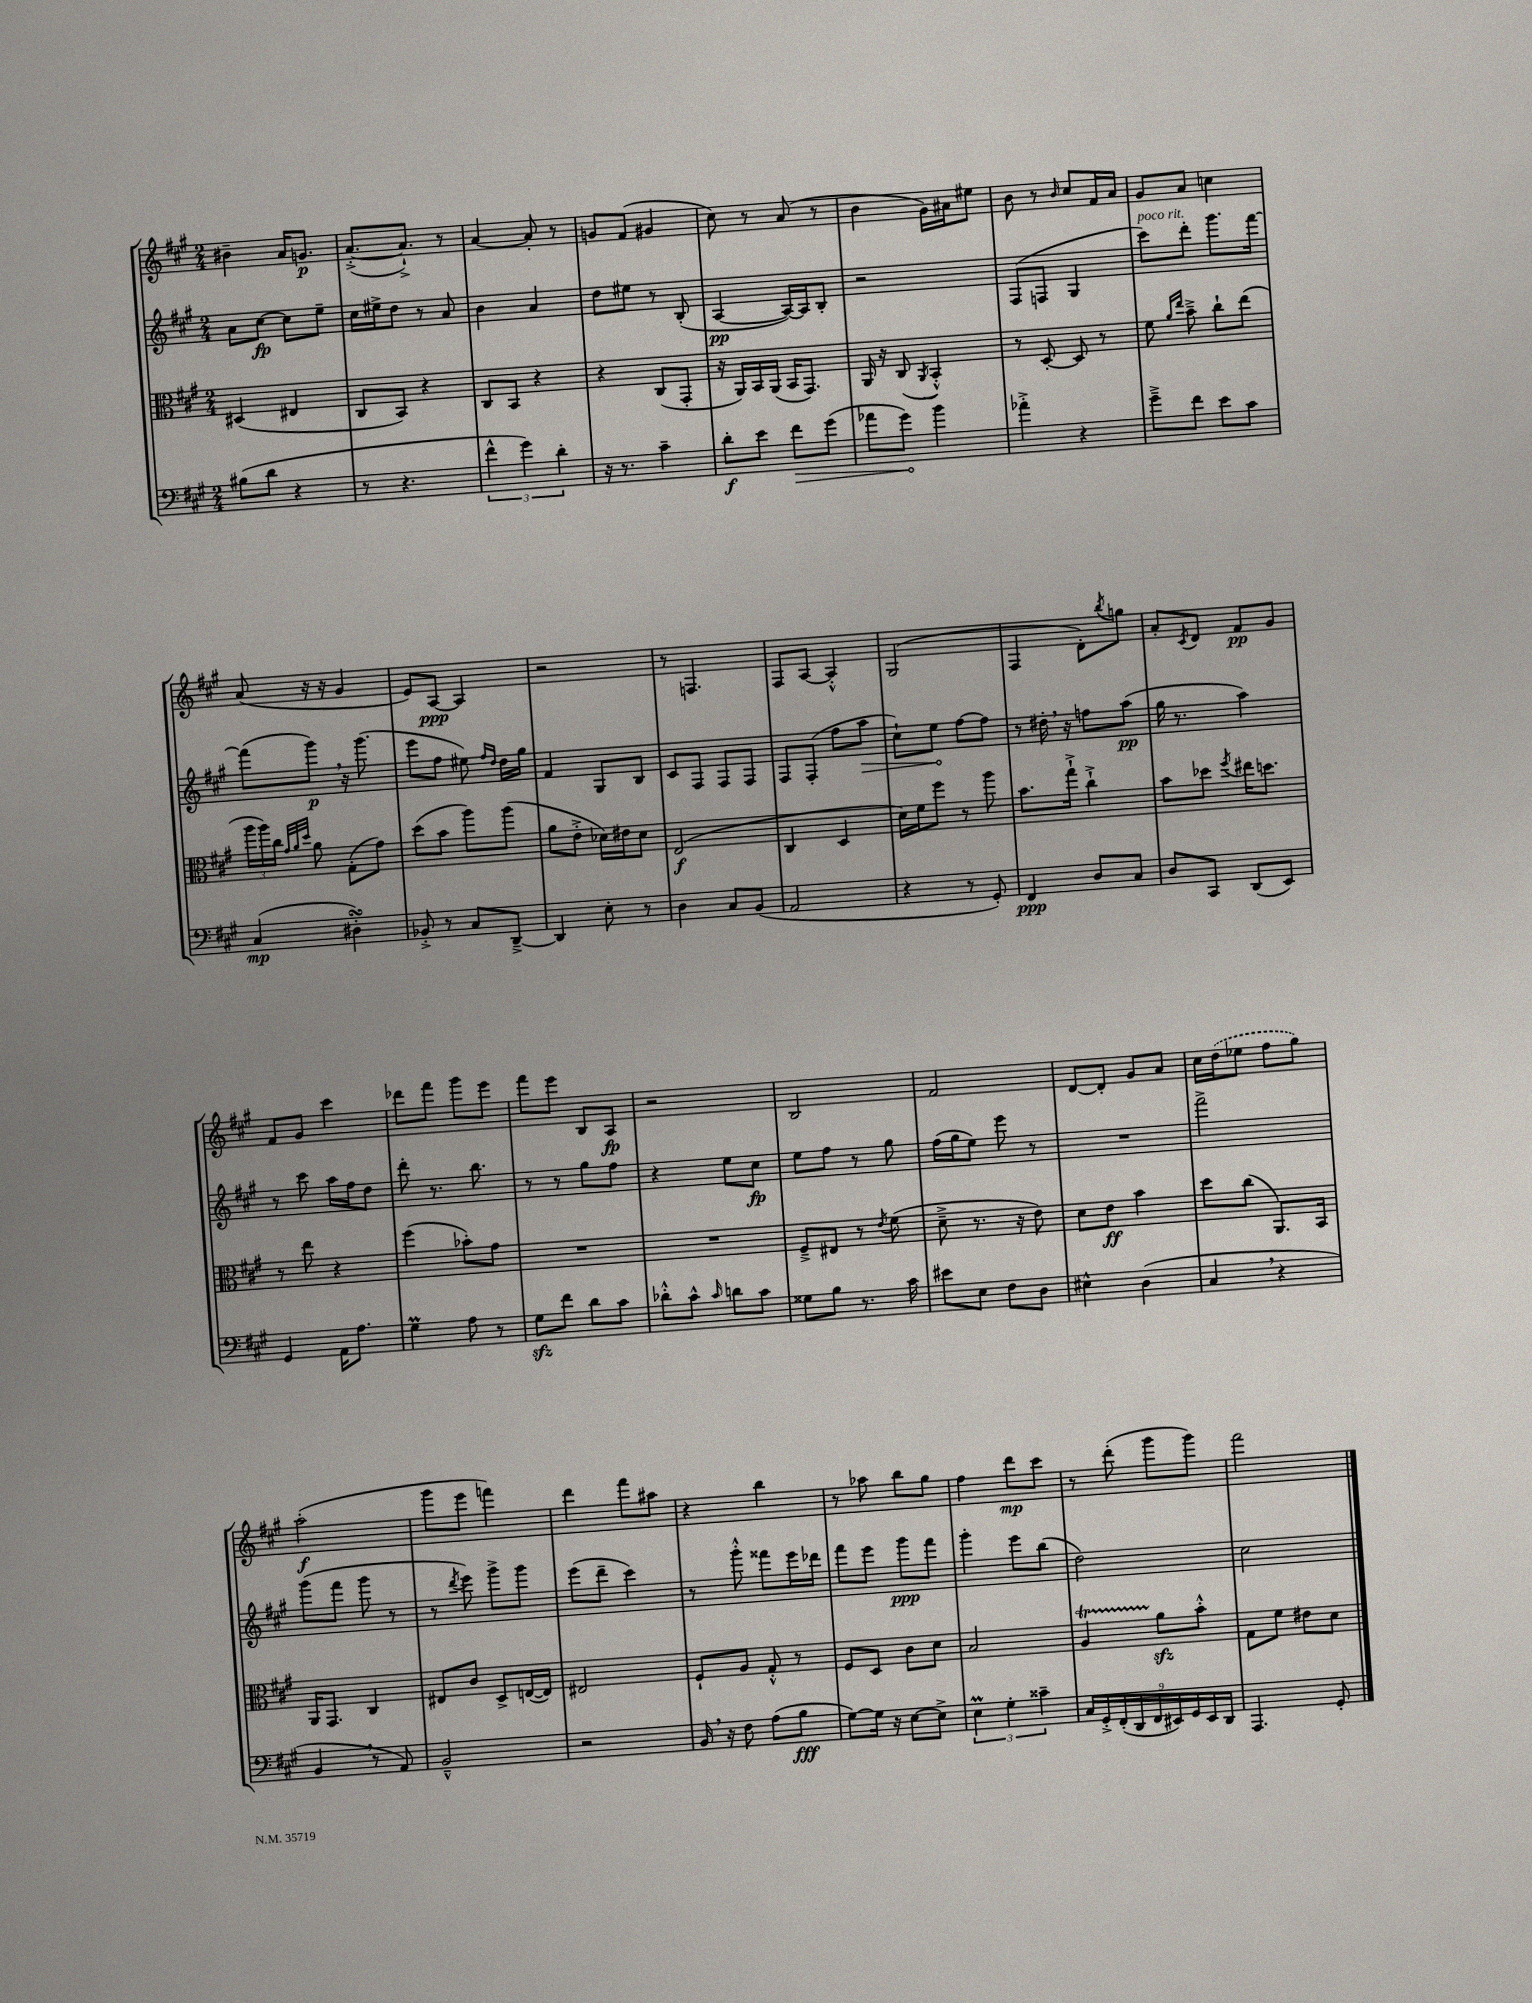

**kern	**dynam	**kern	**dynam	**kern	**dynam	**kern	**dynam
*part4	*part4	*part3	*part3	*part2	*part2	*part1	*part1
*staff4	*staff4	*staff3	*staff3	*staff2	*staff2	*staff1	*staff1
*clefF4	*	*clefC3	*	*clefG2	*	*clefG2	*
*k[f#c#g#]	*	*k[f#c#g#]	*	*k[f#c#g#]	*	*k[f#c#g#]	*
*M2/4	*	*M2/4	*	*M2/4	*	*M2/4	*
=109	=109	=109	=109	=109	=109	=109	=109
(8B#X\L	.	(4D#X/	.	8a\L	.	4b#X~\	.
8d\J	.	.	.	[8cc#\J	fp	.	.
4r	.	4E#X/	.	8cc#\L]	.	16a/KL	.
.	.	.	.	.	.	8.gn/J	p
.	.	.	.	8ee~\J	.	.	.
=110	=110	=110	=110	=110	=110	=110	=110
8r	.	8C#/L	.	16cc#\LL	.	([8.a'^/L	.
.	.	.	.	16ee#X^\J	.	.	.
4.r	.	8BB/J)	.	8dd\J	.	.	.
.	.	.	.	.	.	8.a`^/J])	.
.	.	4r	.	8r	.	.	.
.	.	.	.	8a/	.	8r	.
=111	=111	=111	=111	=111	=111	=111	=111
6f#^^\	.	8C#/L	.	4b\	.	[4a/	.
.	.	8BB/J	.	.	.	.	.
6g#\)	.	.	.	.	.	.	.
.	.	4r	.	4a/	.	8a'/]	.
6d'\	.	.	.	.	.	.	.
.	.	.	.	.	.	8r	.
=112	=112	=112	=112	=112	=112	=112	=112
16r	.	4r	.	8dd\L	.	8gn/L	.
8.r	.	.	.	.	.	.	.
.	.	.	.	8ee#X\J	.	(8f#/J	.
4c#~\	.	(8C#/L	.	8r	.	4g#X/	.
.	.	8GG#'/J	.	(8B'/	.	.	.
=113	=113	=113	=113	=113	=113	=113	=113
8d'\L	f	16r	.	[4A/	pp	8cc#\)	.
.	.	16AA/LL)	.	.	.	.	.
8e\J	.	16BB/	.	.	.	8r	.
.	.	(16AA/JJ	.	.	.	.	.
!	!LO:HP:b	!	!	!	!	!	!
8f#\L	>	16BB/KL	.	16A/LL_)	.	(8a/	.
.	.	8.GG#/J)	.	16A/J]	.	.	.
(8g#\J	.	.	.	8B'/J	.	8r	.
=114	=114	=114	=114	=114	=114	=114	=114
8a-X\L	.	16AA/	.	2r	.	4b\	.
.	.	16r	.	.	.	.	.
8g#\J)	.	(8C#/	.	.	.	.	.
.	.	8qAA/	.	.	.	.	.
4b\	]	4BB'^^/)	.	.	.	16g#\LL)	.
.	.	.	.	.	.	16a#X\J	.
.	.	.	.	.	.	8ee#X\J	.
=115	=115	=115	=115	=115	=115	=115	=115
4a-X'^\	.	8r	.	(8F#/L	.	8b\	.
.	.	[8D'/	.	8Fn/J	.	8r	.
.	.	.	.	.	.	16qqb/	.
4r	.	8D/]	.	4G#/	.	8cc#/L	.
.	.	8r	.	.	.	16f#/L	.
.	.	.	.	.	.	16a/JJ	.
=116	=116	=116	=116	=116	=116	=116	=116
!	!	!	!	!LO:TX:a:i:t=poco rit.	!	!	!
8g#~^\L	.	8f#\	.	8ccc#\L)	.	8g#/L	.
.	.	16qqa/LL	.	.	.	.	.
.	.	16qqee/JJ	.	.	.	.	.
8f#\J	.	8b~^\	.	8ddd'\J	.	8a/J	.
8e\L	.	8cc#`\L	.	8.ggg#\L	.	4ccn\	.
8c#\J	.	(8ee\J	.	.	.	.	.
.	.	.	.	[16fff#\Jk	.	.	.
!!LO:LB:g=z
=117	=117	=117	=117	=117	=117	=117	=117
(4C#/	mp	24aa\LL	.	(8fff#\L]	.	(8a/	.
.	.	24aa\)	.	.	.	.	.
.	.	24cc#\JJ	.	.	.	.	.
.	.	32qqg#/LLL	.	.	.	.	.
.	.	32qqa/	.	.	.	.	.
.	.	32qqdd/JJJ	.	.	.	.	.
.	.	8a\	.	8ggg#,\J)	p	16r	.
.	.	.	.	.	.	16r	.
4D#XsSsS'\)	.	(8G#'\L	.	16r	.	4g#/	.
.	.	.	.	(8.ggg#\	.	.	.
.	.	8g#\J)	.	.	.	.	.
=118	=118	=118	=118	=118	=118	=118	=118
8BB-X'^/	.	(8dd\L	.	8eee\L	.	8e/L)	.
8r	.	8b\J	.	8ff#\J	.	[8A/J	ppp
8C#/L	.	8aa\L)	.	8ee#X\)	.	4A/]	.
.	.	.	.	16qqff#/LL	.	.	.
.	.	.	.	16qqdd/JJ	.	.	.
[8DD~^/J	.	(8aa\J	.	16dd\LL	.	.	.
.	.	.	.	16gg#\JJ	.	.	.
=119	=119	=119	=119	=119	=119	=119	=119
4DD/]	.	8a\L	.	4f#/	.	2r	.
.	.	8e'^\J	.	.	.	.	.
8E'\	.	16d-X\LL)	.	8G#/L	.	.	.
.	.	16e#X\J	.	.	.	.	.
8r	.	8d-\J	.	8B/J	.	.	.
=120	=120	=120	=120	=120	=120	=120	=120
4D\	.	(2E/	f	8c#/L	.	8r	.
.	.	.	.	8F#/J	.	4.Fn/	.
8C#/L	.	.	.	8F#/L	.	.	.
(8BB/J	.	.	.	8F#/J	.	.	.
=121	=121	=121	=121	=121	=121	=121	=121
2AA/	.	4C#/	.	8F#/L	.	8F#/L	.
.	.	.	.	(8F#'/J	.	[8A/J	.
.	.	4D/	.	8ff#\L	.	4A'^^/]	.
!	!	!	!	!	!LO:HP:b	!	!
.	.	.	.	8aa\J	>	.	.
=122	=122	=122	=122	=122	=122	=122	=122
4r	.	16d\LL)	.	8cc#`\L)	.	(2G#/	.
.	.	16f#\J	.	.	.	.	.
.	.	8ff#\J	.	8ee\J	.	.	.
8r	.	8r	.	[8ff#\L	]	.	.
8GG#'/)	.	8aa\	.	8ff#\J]	.	.	.
=123	=123	=123	=123	=123	=123	=123	=123
4FF#/	ppp	8.b\L	.	8r	.	4F#/	.
.	.	.	.	16dd#X',\	.	.	.
.	.	16gg#`^\Jk	.	16r	.	.	.
8D/L	.	4cc#`^\	.	8ffn\L	.	8d'\L)	.
.	.	.	.	.	.	8qbb/	.
8C#/J	.	.	.	(8aa\J	pp	8ggn\J	.
=124	=124	=124	=124	=124	=124	=124	=124
8D/L	.	8b\L	.	16gg#\	.	8a'/L	.
.	.	.	.	8.r	.	.	.
.	.	.	.	.	.	8qc#/	.
8CC#/J	.	8dd-X\J	.	.	.	8d/J	.
.	.	8qff#/	.	.	.	.	.
(8DD/L	.	16ee#X\KL	.	4aa\)	.	8f#/L	pp
.	.	8.ddn\J	.	.	.	.	.
8EE/J)	.	.	.	.	.	8g#/J	.
!!LO:LB:g=z
=125	=125	=125	=125	=125	=125	=125	=125
4GG#/	.	8r	.	8r	.	8f#/L	.
.	.	8ee\	.	8ccc#\	.	8g#/J	.
16AA\KL	.	4r	.	16aa\LL	.	4ccc#\	.
8.A\J	.	.	.	16ff#\J	.	.	.
.	.	.	.	8dd\J	.	.	.
=126	=126	=126	=126	=126	=126	=126	=126
4G#m\	.	(4ff#\	.	8ddd'\	.	8ddd-X\L	.
.	.	.	.	8.r	.	8fff#\J	.
8A\	.	8b-X'\L)	.	.	.	8ggg#\L	.
.	.	.	.	8.bb\	.	.	.
8r	.	8g#\J	.	.	.	8eee\J	.
=127	=127	=127	=127	=127	=127	=127	=127
8G#zz\L	.	2r	.	8r	.	8fff#\L	.
8f#\J	.	.	.	8r	.	8eee\J	.
8d\L	.	.	.	8gg#\L	.	8B/L	.
8c#\J	.	.	.	8ff#\J	.	8A/J	fp
=128	=128	=128	=128	=128	=128	=128	=128
8d-X'^^\L	.	2r	.	4r	.	2r	.
8c#^^\J	.	.	.	.	.	.	.
16qqc#/	.	.	.	.	.	.	.
8dn\L	.	.	.	8ee\L	.	.	.
8c#\J	.	.	.	8cc#\J	fp	.	.
=129	=129	=129	=129	=129	=129	=129	=129
8G##X\L	.	8F#~^/L	.	8ee\L	.	2B/	.
8B\J	.	8E#X/J	.	8ff#\J	.	.	.
8.r	.	8r	.	8r	.	.	.
.	.	8qe/	.	.	.	.	.
.	.	(8f#\	.	8gg#\	.	.	.
16c#\	.	.	.	.	.	.	.
=130	=130	=130	=130	=130	=130	=130	=130
8e#X\L	.	8d~^\	.	(16ff#\LL	.	2f#/	.
.	.	.	.	16gg#\J	.	.	.
8E\J	.	8.r	.	8ee\J)	.	.	.
8F#\L	.	.	.	8eee\	.	.	.
.	.	16r	.	.	.	.	.
8D\J	.	8e\)	.	8r	.	.	.
=131	=131	=131	=131	=131	=131	=131	=131
4E#X^^\	.	8d\L	.	2r	.	[8d/L	.
.	.	8e\J	ff	.	.	8d'/J]	.
(4D\	.	4b\	.	.	.	8g#/L	.
.	.	.	.	.	.	8a/J	.
=132	=132	=132	=132	=132	=132	=132	=132
4C#,/	.	8dd\L	.	2fff#^\	.	16cc#\LL	.
.	.	.	.	.	.	(16dd\J	.
.	.	(8cc#\J	.	.	.	8ee-X\J	.
4r	.	8.AA/L)	.	.	.	8ff#\L	.
.	.	.	.	.	.	8gg#\J)	.
.	.	16BB/Jk	.	.	.	.	.
!!LO:LB:g=z
=133	=133	=133	=133	=133	=133	=133	=133
4BB,/	.	16AA/KL	.	(8ggg#\L	.	(2aa'\	f
.	.	8.GG#/J	.	.	.	.	.
.	.	.	.	8fff#\J	.	.	.
8r	.	4C#/	.	8ggg#\	.	.	.
8AA/)	.	.	.	8r	.	.	.
=134	=134	=134	=134	=134	=134	=134	=134
2BB~^^/	.	8E#X/L	.	8r	.	8ggg#\L	.
.	.	.	.	8qddd/	.	.	.
.	.	8c#/J	.	8eee\)	.	8eee\J	.
.	.	8D^/L	.	8ggg#^\L	.	4fffn\)	.
.	.	([16En/L	.	8ggg#\J	.	.	.
.	.	16E/JJ])	.	.	.	.	.
=135	=135	=135	=135	=135	=135	=135	=135
2r	.	2E#X/	.	(8eee\L	.	4ddd\	.
.	.	.	.	8ddd~\J	.	.	.
.	.	.	.	4ccc#\)	.	8fff#\L	.
.	.	.	.	.	.	8aa#X\J	.
=136	=136	=136	=136	=136	=136	=136	=136
16BB,/	.	8F#`/L	.	8r	.	4r	.
16r	.	.	.	.	.	.	.
8F#\	.	8A/J	.	8ggg#'^^\	.	.	.
(8A\L	.	8G#'^^/	.	8fff##X\L	.	4bb\	.
8B\J	fff	8r	.	16eee\L	.	.	.
.	.	.	.	16ddd-X\JJ	.	.	.
=137	=137	=137	=137	=137	=137	=137	=137
[8G#\L)	.	8F#/L	.	8fff#\L	.	8r	.
16G#\Jk]	.	8D/J	.	8eee\J	.	8aa-X\	.
16r	.	.	.	.	.	.	.
[8E\L	.	8c#\L	.	8ggg#\L	ppp	8bb\L	.
8E^\J]	.	8d\J	.	8fff#\J	.	8gg#\J	.
=138	=138	=138	=138	=138	=138	=138	=138
6EM\	.	2B/	.	4ggg#'\	.	4ff#\	.
6G#'\	.	.	.	.	.	.	.
.	.	.	.	8eee\L	.	8ddd\L	mp
6c##X~\	.	.	.	.	.	.	.
.	.	.	.	(8bb\J	.	8ccc#\J	.
=139	=139	=139	=139	=139	=139	=139	=139
18C#/LL	.	4AT/	.	2dd\)	.	8r	.
18GG#'^/	.	.	.	.	.	.	.
(18FF#'/	.	.	.	.	.	.	.
.	.	.	.	.	.	(8ddd'\	.
18DD/	.	.	.	.	.	.	.
18FF#/	.	.	.	.	.	.	.
.	.	8azz\L	.	.	.	8ggg#\L	.
18EE#X/)	.	.	.	.	.	.	.
18GG#/	.	.	.	.	.	.	.
.	.	8b'^^\J	.	.	.	8ggg#\J)	.
18EE#/	.	.	.	.	.	.	.
18DD/JJ	.	.	.	.	.	.	.
=140	=140	=140	=140	=140	=140	=140	=140
4.AAA/	.	8G#\L	.	2cc#\	.	2fff#\	.
.	.	8f#\J	.	.	.	.	.
.	.	8e#X\L	.	.	.	.	.
8GG#'/	.	8d\J	.	.	.	.	.
==	==	==	==	==	==	==	==
*-	*-	*-	*-	*-	*-	*-	*-
